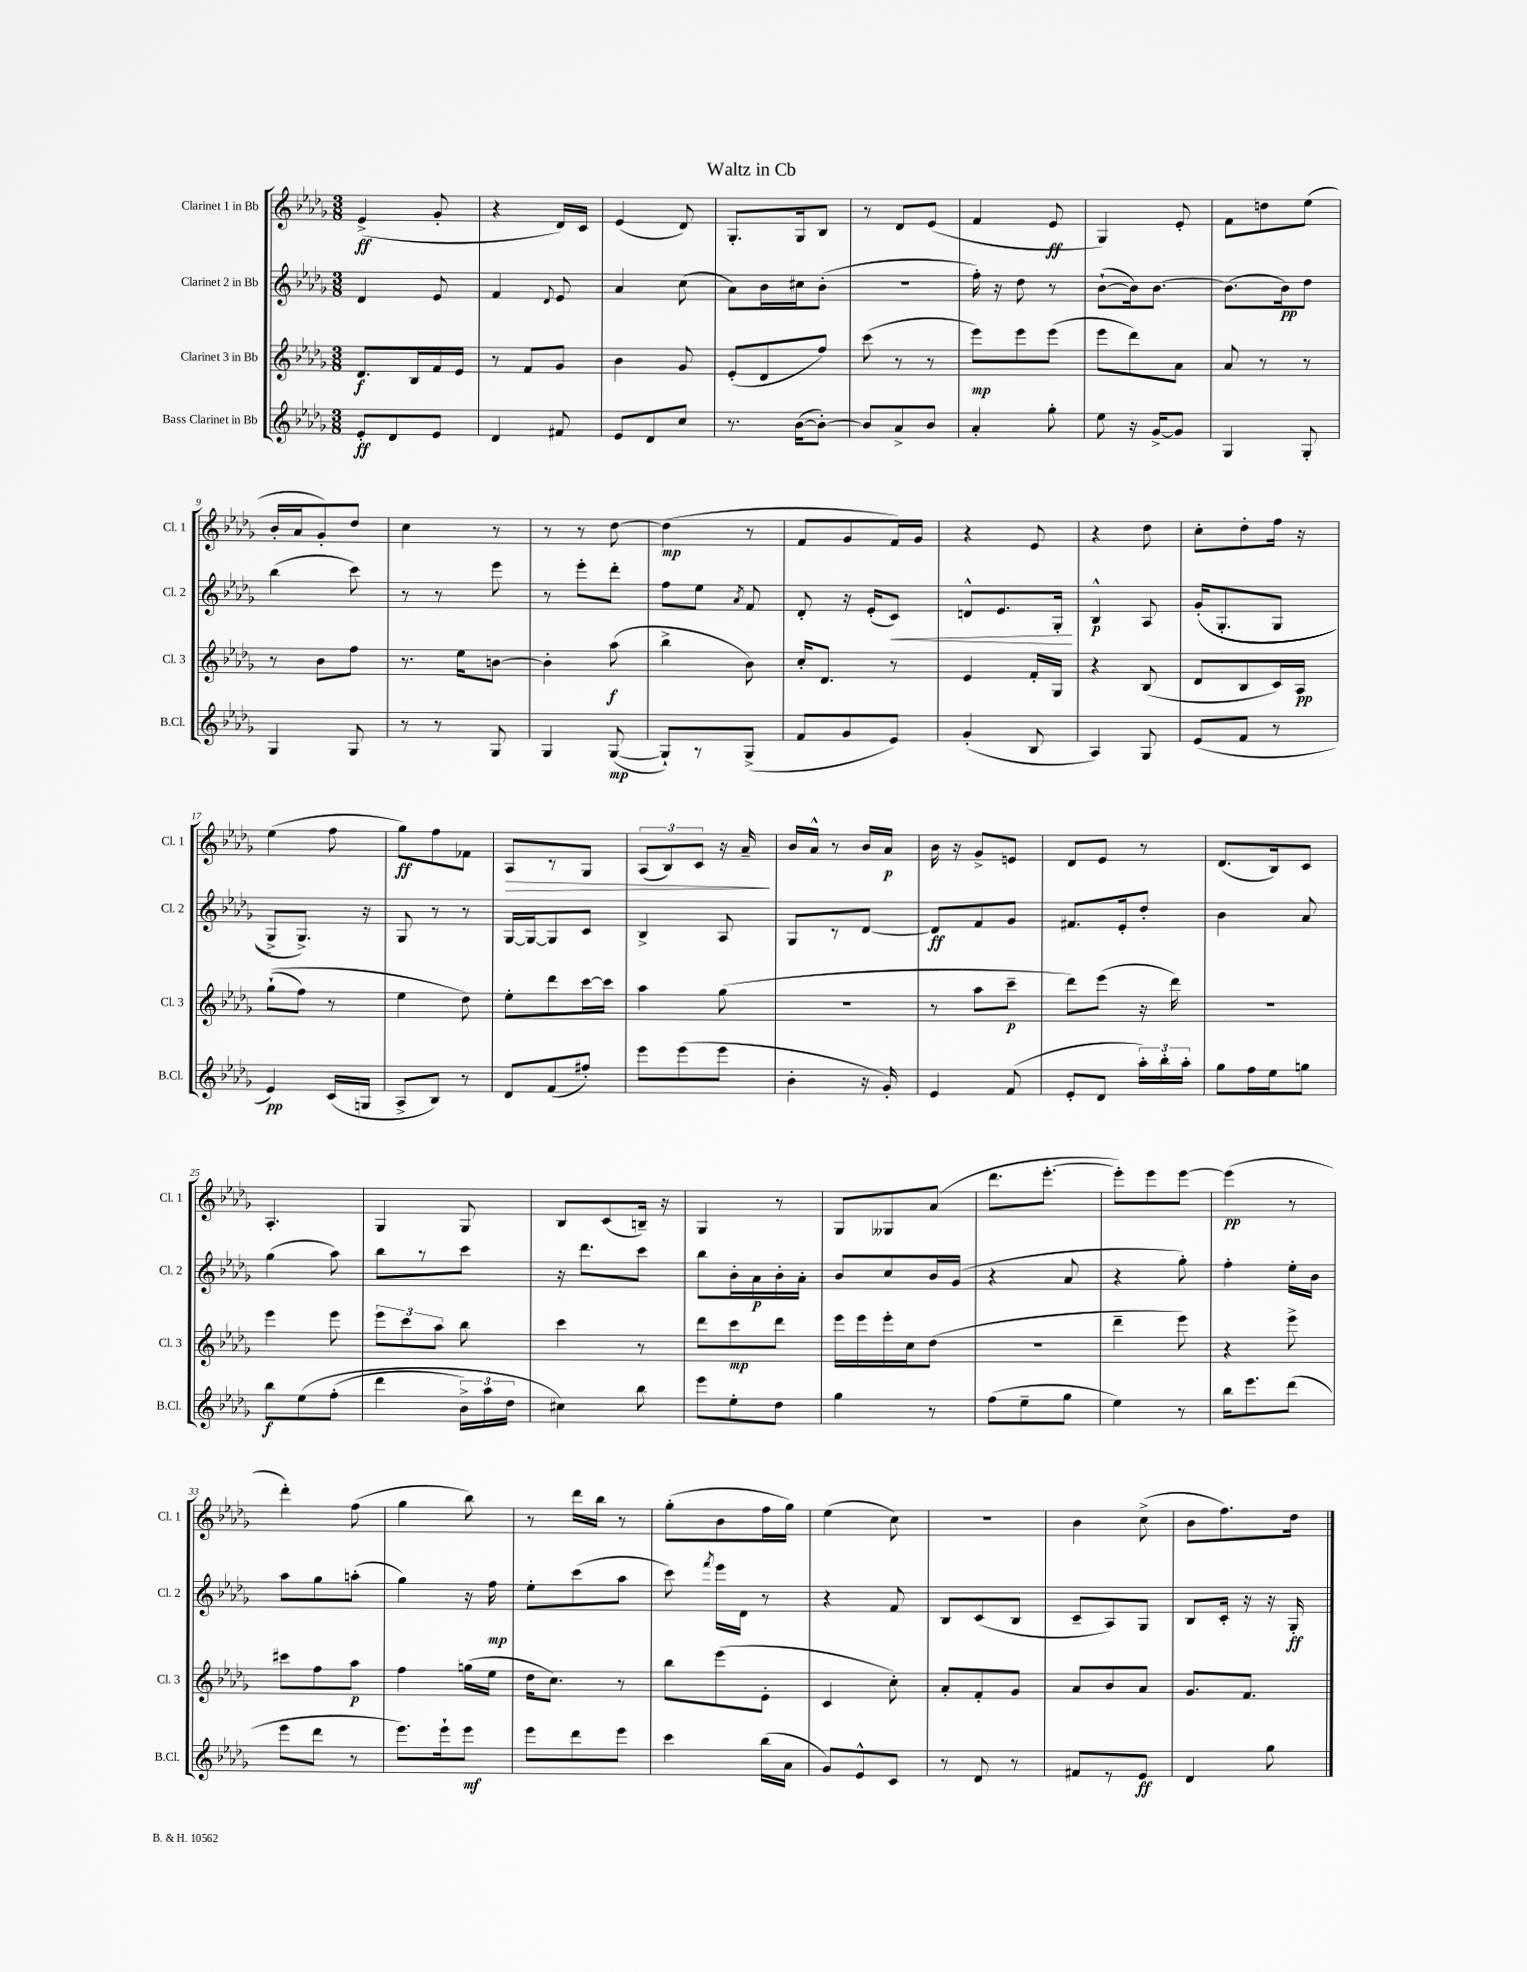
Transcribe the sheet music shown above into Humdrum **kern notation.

**kern	**dynam	**kern	**dynam	**kern	**dynam	**kern	**dynam
*part4	*part4	*part3	*part3	*part2	*part2	*part1	*part1
*staff4	*staff4	*staff3	*staff3	*staff2	*staff2	*staff1	*staff1
*I"Bass Clarinet in Bb	*	*I"Clarinet 3 in Bb	*	*I"Clarinet 2 in Bb	*	*I"Clarinet 1 in Bb	*
*I'B.Cl.	*	*I'Cl. 3	*	*I'Cl. 2	*	*I'Cl. 1	*
*clefG2	*	*clefG2	*	*clefG2	*	*clefG2	*
*k[b-e-a-d-g-]	*	*k[b-e-a-d-g-]	*	*k[b-e-a-d-g-]	*	*k[b-e-a-d-g-]	*
*M3/8	*	*M3/8	*	*M3/8	*	*M3/8	*
=1	=1	=1	=1	=1	=1	=1	=1
8e-'/L	ff	8.d-/L	f	4d-/	.	(4e-^/	ff
8d-/	.	.	.	.	.	.	.
.	.	16B-/L	.	.	.	.	.
8e-/J	.	16f/	.	8e-/	.	8g-'/	.
.	.	16e-/JJ	.	.	.	.	.
=2	=2	=2	=2	=2	=2	=2	=2
4d-/	.	8r	.	4f/	.	4r	.
.	.	8f/L	.	.	.	.	.
.	.	.	.	8qqd-/	.	.	.
8f#X/	.	8g-/J	.	8e-/	.	16d-/LL)	.
.	.	.	.	.	.	16c/JJ	.
=3	=3	=3	=3	=3	=3	=3	=3
8e-/L	.	4b-\	.	4a-/	.	(4e-/	.
8d-/	.	.	.	.	.	.	.
8cc/J	.	8g-/	.	(8cc\	.	8d-/)	.
=4	=4	=4	=4	=4	=4	=4	=4
8.r	.	(8e-'/L	.	8a-\L)	.	8.G-'/L	.
.	.	8d-/	.	16b-\L	.	.	.
([16b-\KL	.	.	.	16cc#X\J	.	16G-/k	.
8b-'\J_)	.	8ff/J)	.	(8b-'\J	.	8B-/J	.
=5	=5	=5	=5	=5	=5	=5	=5
8b-/L]	.	(8ccc\	.	4.r	.	8r	.
8a-^/	.	8r	.	.	.	8d-/L	.
8b-/J	.	8r	.	.	.	(8e-/J	.
=6	=6	=6	=6	=6	=6	=6	=6
4a-'/	.	8eee-\L)	mp	16ff'\)	.	4f/	.
.	.	.	.	16r	.	.	.
.	.	8eee-\	.	8dd-\	.	.	.
8gg-'\	.	(8eee-\J	.	8r	.	8e-/	ff
=7	=7	=7	=7	=7	=7	=7	=7
8ee-\	.	8eee-\L	.	([8b-`\L	.	4G-/)	.
16r	.	8ddd-\)	.	16b-\k])	.	.	.
[16g-^/KL	.	.	.	[8.b-\J	.	.	.
8g-/J]	.	8a-\J	.	.	.	8e-'/	.
=8	=8	=8	=8	=8	=8	=8	=8
4G-/	.	8a-/	.	(8.b-\L]	.	8f\L	.
.	.	8r	.	.	.	8ddn\	.
.	.	.	.	16b-\k)	pp	.	.
8G-'/	.	8r	.	8dd-\J	.	(8ee-\J	.
!!LO:LB:g=z
=9	=9	=9	=9	=9	=9	=9	=9
4G-/	.	8r	.	(4bb-\	.	16b-'/LL	.
.	.	.	.	.	.	16a-/J	.
.	.	8b-\L	.	.	.	8g-'/)	.
8G-/	.	8ff\J	.	8ccc\)	.	8dd-/J	.
=10	=10	=10	=10	=10	=10	=10	=10
8r	.	8.r	.	8r	.	4cc\	.
8r	.	.	.	8r	.	.	.
.	.	16ee-\KL	.	.	.	.	.
8G-/	.	[8bn\J	.	8eee-\	.	8r	.
=11	=11	=11	=11	=11	=11	=11	=11
4G-/	.	4b'\]	.	8r	.	8r	.
.	.	.	.	8eee-'\L	.	8r	.
([8G-/	mp	(8aa-\	f	8ddd-'\J	.	[8dd-\	.
=12	=12	=12	=12	=12	=12	=12	=12
8G-`/L])	.	4bb-^\	.	8ff\L	.	(4dd-\]	mp
8r	.	.	.	8ee-\J	.	.	.
.	.	.	.	8qa-/	.	.	.
(8G-^/J	.	8b-\)	.	8f/	.	8r	.
=13	=13	=13	=13	=13	=13	=13	=13
8f/L	.	16cc'/KL	.	8d-'/	.	8f/L	.
.	.	8.d-/J	.	.	.	.	.
8g-/	.	.	.	16r	.	8g-/	.
.	.	.	.	(16e-'/KL	.	.	.
!	!	!	!	!	!LO:HP:b	!	!
8e-/J)	.	8r	.	8c/J)	<	16f/L)	.
.	.	.	.	.	.	16g-/JJ	.
=14	=14	=14	=14	=14	=14	=14	=14
(4g-'/	.	4e-/	.	8dn^^/L	.	4r	.
.	.	.	.	8.e-/	.	.	.
8B-/	.	16f'/LL	.	.	.	8e-/	.
.	.	16G-/JJ	.	16G-'/Jk	.	.	.
.	.	.	.	.	[	.	.
=15	=15	=15	=15	=15	=15	=15	=15
4A-/)	.	4r	.	4B-^^/	p	4r	.
8G-/	.	(8B-/	.	8A-/	.	8dd-\	.
=16	=16	=16	=16	=16	=16	=16	=16
(8e-/L	.	8d-/L	.	((16g-'/KL	.	8cc'\L	.
.	.	.	.	8.G-'/	.	.	.
8f/J	.	8B-/	.	.	.	8dd-'\	.
8r	.	16c/L)	.	8G-/J	.	16ff\Jk	.
.	.	16A-/JJ	pp	.	.	16r	.
!!LO:LB:g=z
=17	=17	=17	=17	=17	=17	=17	=17
4e-/)	pp	((8gg-`\L	.	8G-^/L)	.	(4ee-\	.
.	.	8ff\J)	.	8.G-^/J)	.	.	.
(16c/LL	.	8r	.	.	.	8ff\	.
16Gn/JJ	.	.	.	16r	.	.	.
=18	=18	=18	=18	=18	=18	=18	=18
8A-^/L	.	4ee-\	.	8G-/	.	8gg-\L)	ff
8B-/J)	.	.	.	8r	.	8ff\	.
8r	.	8dd-\)	.	8r	.	8f-X\J	.
=19	=19	=19	=19	=19	=19	=19	=19
!	!	!	!	!	!	!	!LO:HP:b
8d-/L	.	8ee-'\L	.	[16G-/LL	.	8A-/L	>
.	.	.	.	16G-/J_	.	.	.
(8f/	.	8ddd-\	.	8G-/]	.	8r	.
8ff#X'/J)	.	[16ccc\L	.	8c/J	.	8G-/J	.
.	.	16ccc\JJ]	.	.	.	.	.
=20	=20	=20	=20	=20	=20	=20	=20
8eee-\L	.	4aa-\	.	4B-^/	.	(12A-/L	.
.	.	.	.	.	.	12B-/)	.
(8eee-\	.	.	.	.	.	.	.
.	.	.	.	.	.	12c/J	.
8eee-\J	.	(8gg-\	.	8A-/	.	16r	.
.	.	.	.	.	.	16a-~/	.
.	.	.	.	.	.	.	]
=21	=21	=21	=21	=21	=21	=21	=21
4b-'\	.	4.r	.	8G-/L	.	16b-/LL	.
.	.	.	.	.	.	16a-^^/JJ	.
.	.	.	.	8r	.	8r	.
16r	.	.	.	[8d-/J	.	16b-/LL	.
16g-'/)	.	.	.	.	.	16a-/JJ	p
=22	=22	=22	=22	=22	=22	=22	=22
4e-/	.	8r	.	8d-/L]	ff	16b-\	.
.	.	.	.	.	.	16r	.
.	.	8aa-\L	.	8f/	.	8g-^/L	.
(8f/	.	8ccc~\J	p	8g-/J	.	8en/J	.
=23	=23	=23	=23	=23	=23	=23	=23
8e-'/L	.	8ddd-\L)	.	8.f#X/L	.	8d-/L	.
8d-/J	.	(8eee-\J	.	.	.	8e-/J	.
.	.	.	.	16e-'/k	.	.	.
24aa-'\LL)	.	16r	.	8dd-'/J	.	8r	.
24bb-'\	.	.	.	.	.	.	.
.	.	16ddd-\)	.	.	.	.	.
24aa-'\JJ	.	.	.	.	.	.	.
=24	=24	=24	=24	=24	=24	=24	=24
8gg-\L	.	4.r	.	4b-\	.	(8.d-/L	.
16ff\L	.	.	.	.	.	.	.
16ee-\J	.	.	.	.	.	16B-/k)	.
8ggn\J	.	.	.	8a-/	.	8c/J	.
!!LO:LB:g=z
=25	=25	=25	=25	=25	=25	=25	=25
8bb-\L	f	4eee-\	.	(4gg-\	.	4.A-'/	.
(8ee-\	.	.	.	.	.	.	.
(8ff'\J	.	8eee-\	.	8aa-\)	.	.	.
=26	=26	=26	=26	=26	=26	=26	=26
4ddd-\	.	12eee-\L	.	8bb-\L	.	4G-/	.
.	.	12ccc\	.	.	.	.	.
.	.	.	.	8r	.	.	.
.	.	12aa-\J	.	.	.	.	.
24b-^\LL)	.	8bb-\	.	8ccc\J	.	8G-/	.
24aa-\	.	.	.	.	.	.	.
24dd-\JJ	.	.	.	.	.	.	.
=27	=27	=27	=27	=27	=27	=27	=27
4cc#X\)	.	4ccc\	.	16r	.	8B-/L	.
.	.	.	.	8.ddd-\L	.	.	.
.	.	.	.	.	.	(8c/	.
8bb-\	.	8r	.	8ccc\J	.	16Bn~/Jk)	.
.	.	.	.	.	.	16r	.
=28	=28	=28	=28	=28	=28	=28	=28
8eee-\L	.	8ddd-\L	.	8bb-\L	.	4G-/	.
8ee-'\	.	8ccc\	mp	16b-'\L	.	.	.
.	.	.	.	16a-\	p	.	.
8dd-\J	.	8ddd-\J	.	16b-'\	.	8r	.
.	.	.	.	16a-'\JJ	.	.	.
=29	=29	=29	=29	=29	=29	=29	=29
4gg-\	.	16eee-\LL	.	8b-/L	.	8G-/L	.
.	.	16eee-\	.	.	.	.	.
.	.	16eee-'\	.	8cc/	.	8G--X/	.
.	.	16cc\J	.	.	.	.	.
8r	.	(8dd-\J	.	16b-/L	.	(8a-/J	.
.	.	.	.	(16g-/JJ	.	.	.
=30	=30	=30	=30	=30	=30	=30	=30
(8ff\L	.	4.r	.	4r	.	8.ddd-\L	.
8ee-~\	.	.	.	.	.	.	.
.	.	.	.	.	.	[8.eee-'\J	.
8gg-\J	.	.	.	8a-/	.	.	.
=31	=31	=31	=31	=31	=31	=31	=31
4ee-\)	.	4ddd-~\	.	4r	.	8eee-'\L])	.
.	.	.	.	.	.	8eee-\	.
8r	.	8eee-\)	.	8gg-'\)	.	[8eee-\J	.
=32	=32	=32	=32	=32	=32	=32	=32
16bb-\KL	.	4r	.	4ff'\	.	(4eee-\]	pp
8.eee-\	.	.	.	.	.	.	.
(8ddd-\J	.	8eee-^\	.	16ee-'\LL	.	8r	.
.	.	.	.	16b-\JJ	.	.	.
!!LO:LB:g=z
=33	=33	=33	=33	=33	=33	=33	=33
8eee-\L	.	8ccc#X\L	.	8aa-\L	.	4ddd-'\)	.
8ddd-\J	.	8ff\	.	8gg-\	.	.	.
8r	.	8aa-\J	p	(8aan'\J	.	(8ff\	.
=34	=34	=34	=34	=34	=34	=34	=34
8.eee-\L)	.	4ff\	.	4gg-\)	.	4gg-\	.
16eee-`\k	.	.	.	.	.	.	.
8eee-\J	mf	(16ggn\LL	.	16r	.	8bb-\)	.
.	.	16ee-\JJ	.	16ff\	mp	.	.
=35	=35	=35	=35	=35	=35	=35	=35
8eee-\L	.	16dd-\KL	.	8ee-'\L	.	8r	.
.	.	8.cc\J)	.	.	.	.	.
8ddd-\	.	.	.	(8ccc\	.	16ddd-\LL	.
.	.	.	.	.	.	16bb-\JJ	.
8eee-\J	.	8r	.	8aa-\J	.	8r	.
=36	=36	=36	=36	=36	=36	=36	=36
4ccc\	.	8bb-\L	.	8ccc\)	.	(8gg-'\L	.
.	.	.	.	8qfff/	.	.	.
.	.	(8eee-\	.	16eee-\LL	.	8b-\	.
.	.	.	.	16d-\JJ	.	.	.
(16bb-\LL	.	8e-'\J	.	8r	.	16ff\L	.
16a-\JJ	.	.	.	.	.	16gg-\JJ)	.
=37	=37	=37	=37	=37	=37	=37	=37
8g-/L)	.	4c/	.	4r	.	(4ee-\	.
8e-^^/	.	.	.	.	.	.	.
8c/J	.	8cc'\)	.	8f/	.	8cc\)	.
=38	=38	=38	=38	=38	=38	=38	=38
8r	.	8a-'/L	.	8B-/L	.	4.r	.
8d-/	.	8f'/	.	(8c/	.	.	.
8r	.	8g-/J	.	8B-/J	.	.	.
=39	=39	=39	=39	=39	=39	=39	=39
8f#X/L	.	8a-/L	.	8c~/L	.	4b-\	.
8r	.	8b-/	.	8A-/)	.	.	.
8e-/J	ff	8a-/J	.	8G-/J	.	(8cc^\	.
=40	=40	=40	=40	=40	=40	=40	=40
4d-/	.	8.g-/L	.	8B-/L	.	8b-\L	.
.	.	.	.	16c'/Jk	.	8.ff\)	.
.	.	8.f/J	.	16r	.	.	.
8gg-\	.	.	.	16r	.	.	.
.	.	.	.	16G-'/	ff	16dd-\Jk	.
==	==	==	==	==	==	==	==
*-	*-	*-	*-	*-	*-	*-	*-
